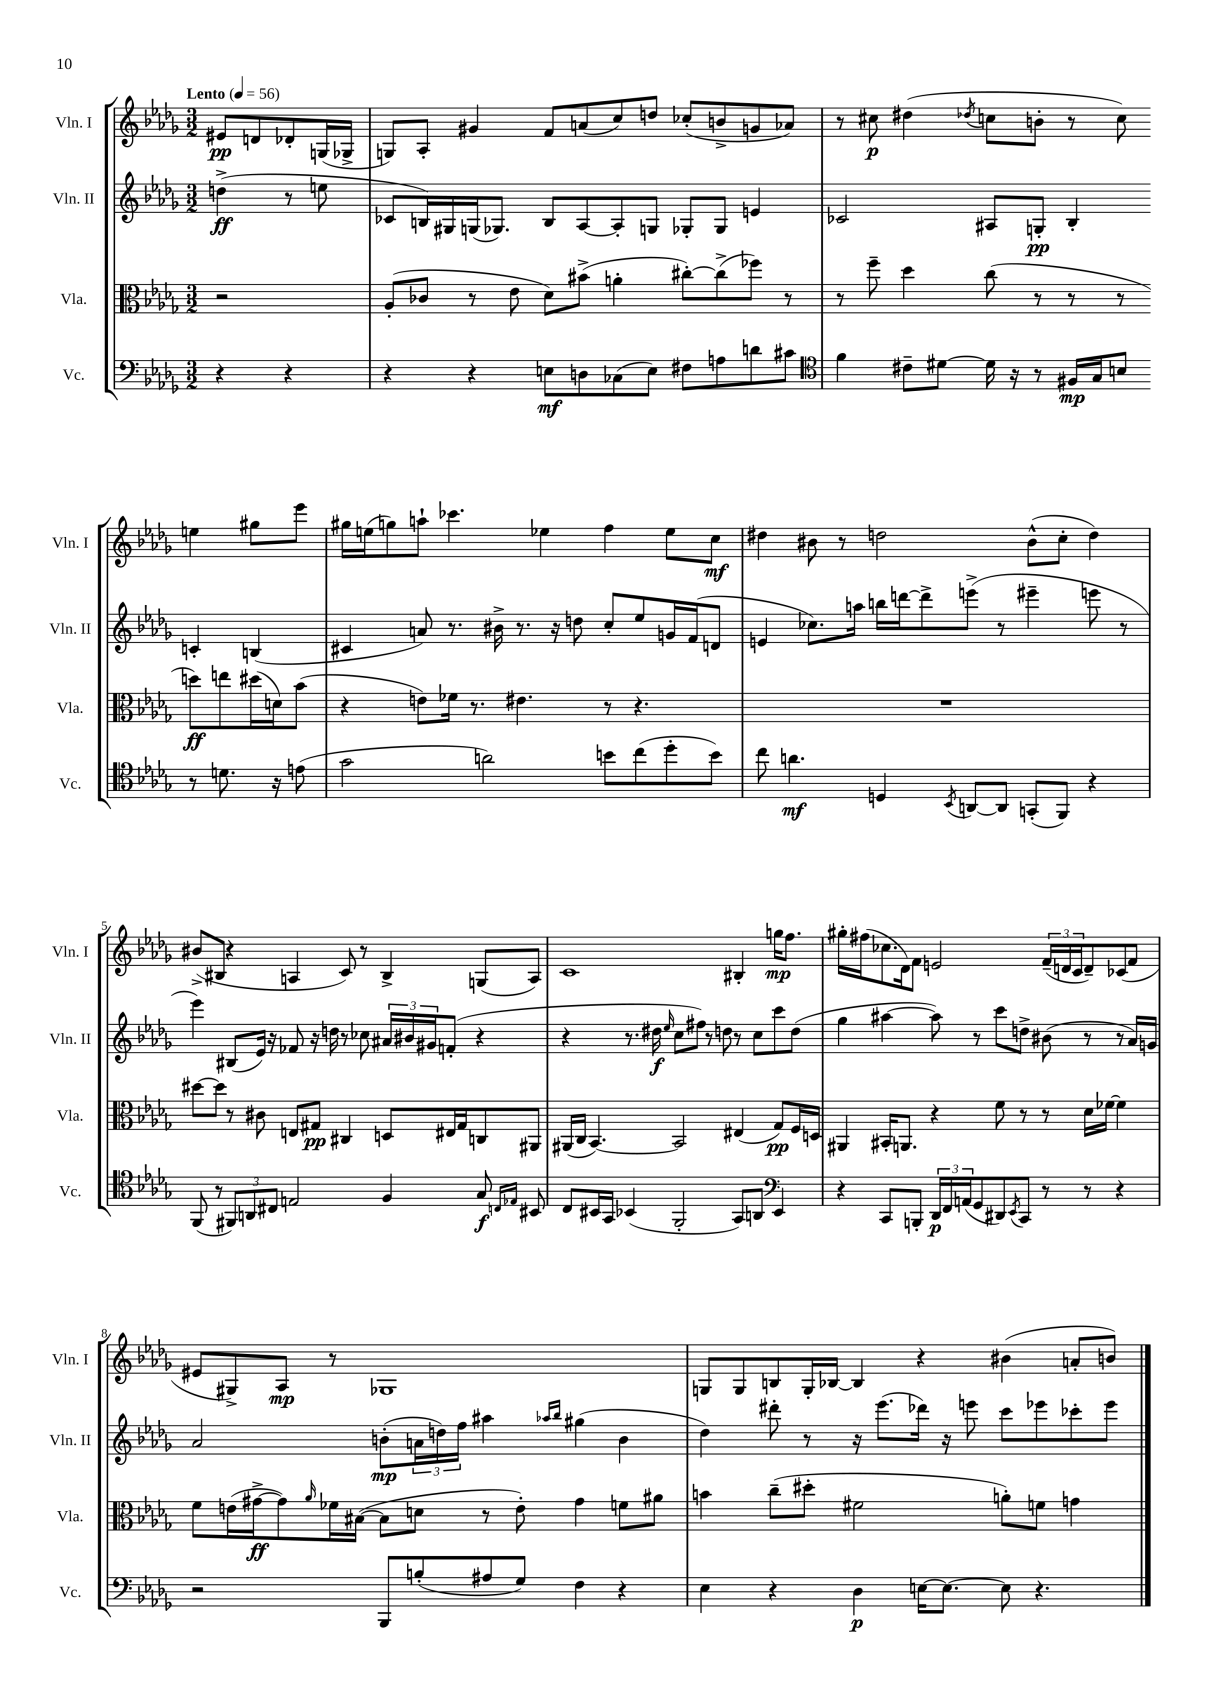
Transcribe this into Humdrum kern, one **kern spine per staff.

**kern	**kern	**kern	**kern
*staff4	*staff3	*staff2	*staff1
*clefF4	*clefC3	*clefG2	*clefG2
*k[b-e-a-d-g-]	*k[b-e-a-d-g-]	*k[b-e-a-d-g-]	*k[b-e-a-d-g-]
*M3/2	*M3/2	*M3/2	*M3/2
*MM56	*MM56	*MM56	*MM56
4r	2r	(4dd^\	8e#/L
.	.	.	8d/
4r	.	8r	8d-'/
.	.	8ee\	(16G/L
.	.	.	16G-^/JJ
=	=	=	=
4r	(8A-'/L	8c-/L	8G/L)
.	8c-/J	16B/L)	8A-'/J
.	.	16G#/	.
4r	8r	(16G/J	4g#/
.	.	8.G-/J)	.
.	8e-\	.	.
8E\L	8d-\L)	8B/L	8f/L
8D\	(8b#^\J	[8A-/	(8a/
(8C-\	4a'\	8A-'/]	8cc/)
8E\J)	.	8G/J	8dd/J
8F#\L	[8cc#'\L)	8G-'/L	(8cc-'/L
8A\	(8cc#^\]	8G-/J	8b^/
8d\	8ff-\J)	4e/	8g/
8c#\J	8r	.	8a-/J)
=	=	=	=
*clefC4	*	*	*
4f\	8r	2c-/	8r
.	8ff~\	.	8cc#\
8c#~\L	4dd-\	.	(4dd#\
[8d#\J	.	.	.
.	.	.	8qdd-/
16d#\]	(8cc\	8A#/L	8cc\L
16r	.	.	.
8r	8r	8G'/J	8b'\J
16F#/LL	8r	4B-'/	8r
16G-/J	.	.	.
8B/J	8r	.	8cc\)
8r	8dd\L)	4c'/	4ee\
8.d\	8ee\	.	.
.	(16dd#\L	(4B/	8gg#\L
16r	16d\J)	.	.
(8e\	(8b-\J	.	8eee-\J
=	=	=	=
2g-\	4r	4c#/	16gg#\LL
.	.	.	(16ee\J
.	.	.	8gg\)
.	8e\L)	8a/)	8aa`\J
.	16f-\Jk	8.r	4.ccc-\
.	8.r	.	.
2a\)	.	.	.
.	.	16b#^\	.
.	4.e#\	8.r	.
.	.	.	4ee-\
.	.	16r	.
.	.	8dd\	.
8b\L	8r	8cc'/L	4ff\
(8cc\	4.r	8ee-/	.
8dd-'\	.	16g/L	8ee-\L
.	.	(16f/J	.
8b\J)	.	8d/J	8cc\J
=	=	=	=
8cc\	1.r	4e/	4dd#\
4.a\	.	.	.
.	.	8.cc-\L)	8b#\
.	.	.	8r
.	.	16aa\Jk	.
4D/	.	16bb\LL	2dd\
.	.	[16ddd\J	.
.	.	8ddd^\]	.
8qBB-/	.	.	.
[8AA/L	.	(8eee^\J	.
8AA/]J	.	8r	.
(8GG'/L	.	4eee#~\	(8b#^^\L
8FF/J)	.	.	8cc'\J
4r	.	8eee\	4dd\)
.	.	8r	.
=	=	=	=
(8FF/	[8dd#\L	4eee-\)	(8b#^/L
8r	8dd#\]J	.	8B#/J
12FF#/L)	8r	(8B#/L	4r
12AA/	.	.	.
.	8c#\	16e-/Jk)	.
12C#/J	.	.	.
.	.	16r	.
2E/	8E/L	8f-/	4A/
.	8G#/J	16r	.
.	.	16dd\	.
.	4C#/	8r	8c/)
.	.	8cc-\	8r
4F/	8D/L	24a#/LL	4B#^/
.	.	24b#/	.
.	.	24g#/J	.
.	16E#/L	(8f'/J	.
.	16G#/J	.	.
8G-/	8C/	4r	(8G/L
16qqC/LL	.	.	.
16qqE-/JJ	.	.	.
8BB#/	8AA#/J	.	8A/J)
=	=	=	=
8C/L	(16AA#/LL	4r	1c
.	16C/JJ	.	.
16BB#/L	[4.BB-/)	.	.
16GG-/JJ	.	.	.
(4BB-/	.	8.r	.
.	.	16dd#\	.
.	.	16qqee-/	.
2FF'/	2BB-/]	8cc\L	.
.	.	8ff#\J)	.
.	.	8r	.
.	.	8dd\	.
8GG-/L)	(4E#/	8r	4B#'/
8AA/J	.	8cc\L	.
*clefF4	*	*	*
4EE-/	8G-/L)	8ccc\	16gg\LK
.	.	.	8.ff\J
.	16F/L	(8dd\J	.
.	16D/JJ	.	.
=	=	=	=
4r	4AA#/	4gg-\	16gg#'\LL
.	.	.	(16ff#\J
.	.	.	8.cc-\
8CC/L	16BB#'/LK	[4aa#\	.
.	8.AA/J	.	16d-\k)
8BBB'/J	.	.	8f\J
24DD-/LL	4r	8aa#\])	2e/
24FF/	.	.	.
(24AA/J	.	.	.
8GG-/	.	8r	.
8DD#/)	8f\	8ccc\L	.
8qEE-/	.	.	.
8CC/J	8r	8dd^\J	.
8r	8r	(8b#\	(24f~/LL
.	.	.	24d/
.	.	.	24c/J
8r	16d-\LL	8r	8d~/)
.	[16f-\JJ	.	.
4r	4f-\]	8r	(8c-/
.	.	16a-/LL)	8f/J
.	.	16g/JJ	.
=	=	=	=
2r	8f\L	2a-/	8e#/L
.	(16e\L	.	8G#^/)
.	[16g#^\J	.	.
.	8g#\])	.	8A-/J
.	16qqa-/	.	.
.	16f-\L	.	8r
.	([16B#\JJ	.	.
8BBB-/L	8B#\]L	(8b'\L	1G-
(8B'/	8d\J	24a\L	.
.	.	24dd\)	.
.	.	24ff\JJ	.
8A#/	8r	4aa#\	.
8G-/J)	8e'\)	.	.
.	.	16qqaa-/LL	.
.	.	16qqbb-/JJ	.
4F\	4g#\	(4gg#\	.
4r	8f\L	4b\	.
.	8a#\J	.	.
=	=	=	=
4E-\	4b\	4dd-\)	8G/L
.	.	.	8G/
4r	(8cc~\L	8ddd#'\	8B/
.	8dd#'\J	8r	16G'/L
.	.	.	[16B-/JJ
4D-\	2f#\	16r	4B-/]
.	.	(8.eee-\L	.
[16E\LK	.	16ddd-\Jk)	4r
8.E\_J	.	16r	.
.	.	8eee\	.
8E\]	8a'\L)	8ccc\L	(4b#\
4.r	8f\J	8eee-\	.
.	4g\	8ccc-'\	8a'/L
.	.	8eee-\J	8b/J)
==	==	==	==
*-	*-	*-	*-
